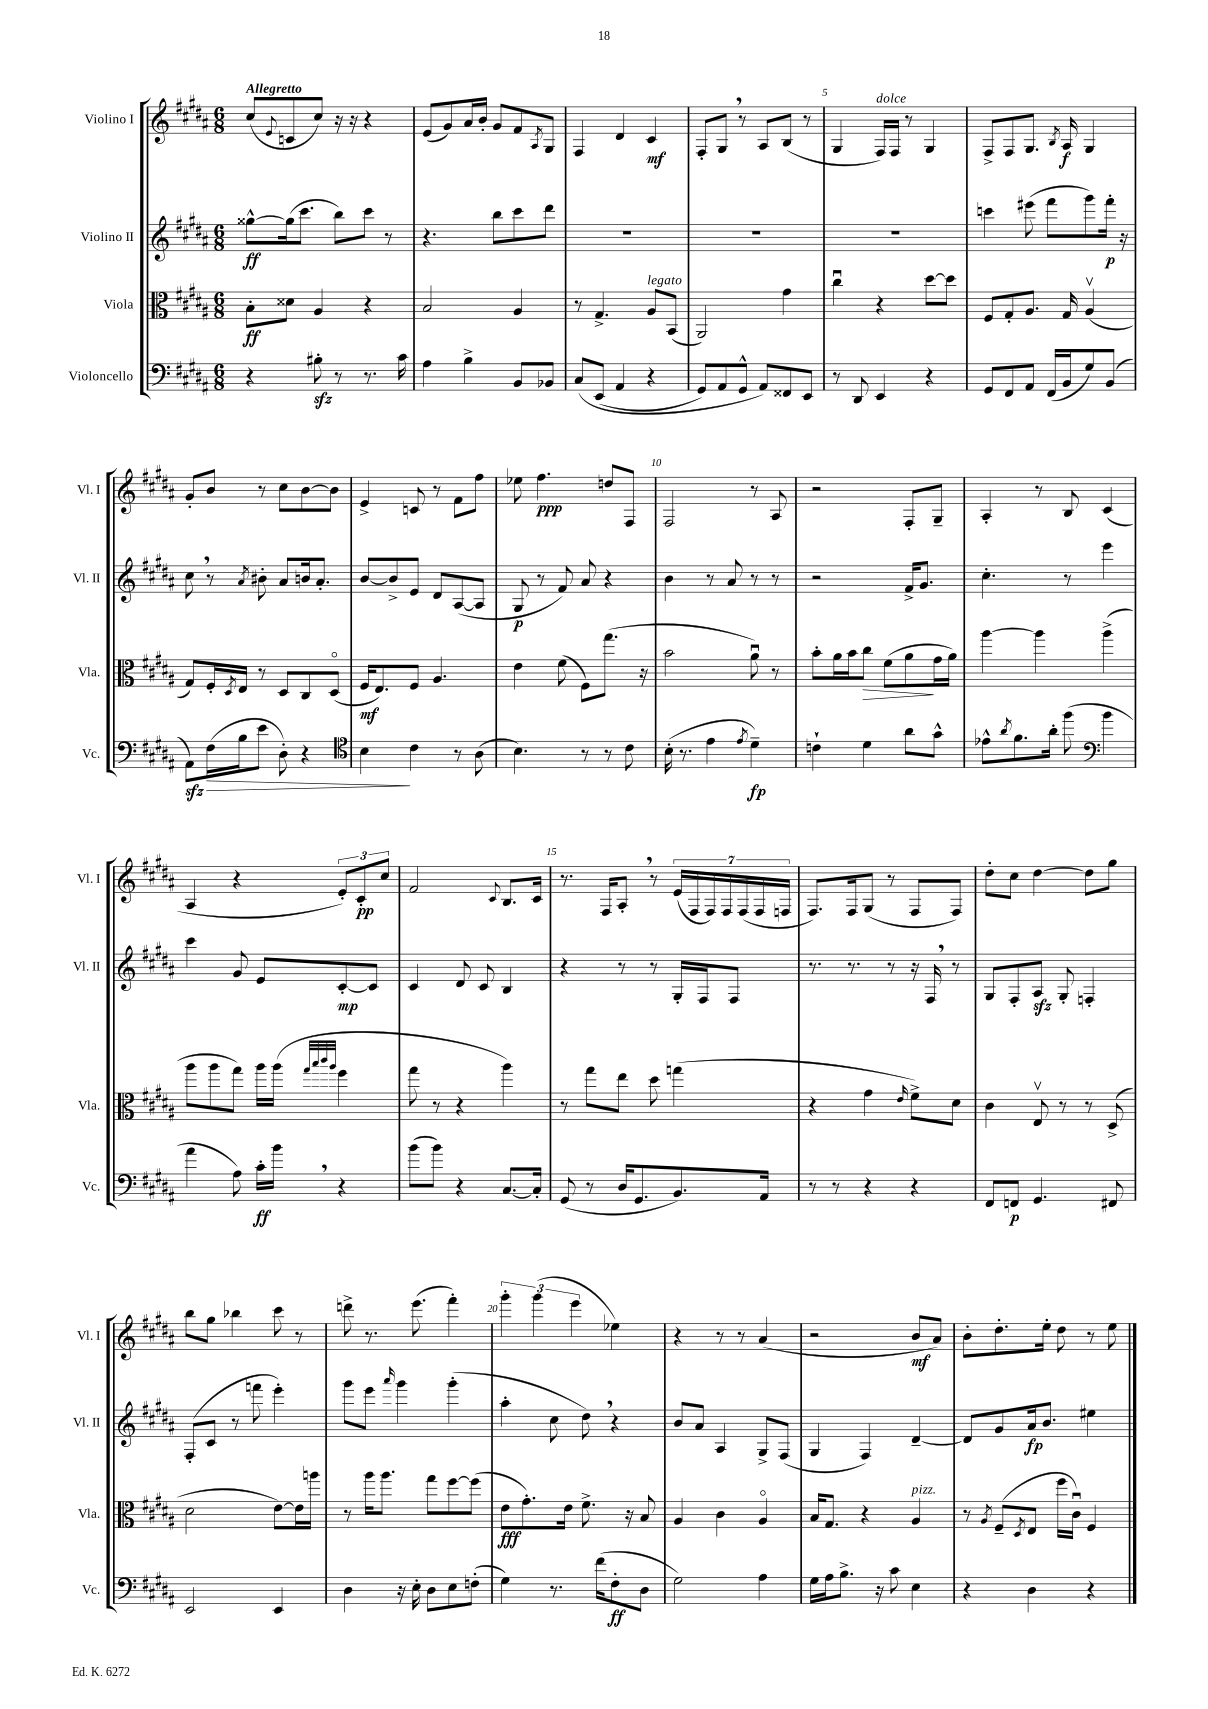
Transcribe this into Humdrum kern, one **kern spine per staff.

**kern	**kern	**kern	**kern
*staff4	*staff3	*staff2	*staff1
*clefF4	*clefC3	*clefG2	*clefG2
*k[f#c#g#d#a#]	*k[f#c#g#d#a#]	*k[f#c#g#d#a#]	*k[f#c#g#d#a#]
*M6/8	*M6/8	*M6/8	*M6/8
4r	8B'\L	[8gg##^^\L	(8cc#/L
.	.	.	8qqe/
.	8d##\J	(16gg##\]k	8c/
.	.	8.ccc#\J	.
8B#'\	4A#/	.	8cc#/J)
8r	.	8bb\L)	16r
.	.	.	16r
8.r	4r	8ccc#\J	4r
.	.	8r	.
16c#\	.	.	.
=	=	=	=
4A#\	2B/	4.r	(8e/L
.	.	.	8g#/)
4B^\	.	.	16a#/L
.	.	.	16b'/JJ
.	.	8bb\L	8g#/L
8BB/L	4A#/	8ccc#\	8f#/
.	.	.	8qA#/
8BB-/J	.	8ddd#\J	8G#/J
=	=	=	=
&(8C#/L	8r	2.r	4F#/
(8EE/J	4.G#^/	.	.
4AA#/	.	.	4d#/
4r	8A#/L	.	4c#/
.	(8BB/J	.	.
=	=	=	=
8GG#/L)	2AA#/)	2.r	8F#'/L
8AA#/	.	.	8G#/J
8GG#^^/J	.	.	8r
8AA#/L&)	.	.	8A#/L
8FF##/	4g#\	.	(8B/J
8EE/J	.	.	8r
=	=	=	=
8r	4cc#u\	2.r	4G#/
8DD#/	.	.	.
4EE/	4r	.	16F#/LL)
.	.	.	16F#/JJ
.	.	.	8r
4r	[8dd#\L	.	4G#/
.	8dd#\]J	.	.
=	=	=	=
8GG#/L	8F#/L	4ccc\	8F#^/L
8FF#/	8G#'/	.	8F#/
8AA#/J	8.A#/J	(8eee#\	8.G#/J
(16FF#/LL	.	8fff#\L	.
.	.	.	8qB/
16BB/J	16G#/	.	16A#/
8G#/)	(4A#v/	8ggg#\)	4G#/
(8BB/J	.	16fff#'\Jk	.
.	.	16r	.
=	=	=	=
8AA#\L)	8G#/L)	8cc#\	8g#'/L
(16F#\L	16F#'/L	8r	8b/J
.	8qD#/	.	.
16B\J	16E/JJ	.	.
.	.	8qa#/	.
8e\J	8r	8b#'\	8r
8D#'\)	8D#/L	8a#/L	8cc#\L
4r	8C#/	16b/k	[8b\
.	.	8.a#'/J	.
.	(8D#o/J	.	8b\]J
=	=	=	=
*clefC4	*	*	*
4B\	16F#/LK	[8b/L	4e^/
.	8.E/)	.	.
.	.	8b^/]	.
4c#\	8F#/J	8e/J	8c/
.	4.A#/	8d#/L	8r
8r	.	([8A#/	8f#\L
(8A#\	.	8A#/]J	8ff#\J
=	=	=	=
4.B\)	4e\	8G#/	8ee-\
.	.	8r	4.ff#\
.	(8f#\	8f#/)	.
8r	8F#\L)	8a#/	.
8r	(8.gg#\J	4r	8dd/L
8c#\	.	.	8F#/J
.	16r	.	.
=	=	=	=
(16B'\	2b\	4b\	2F#/
8.r	.	.	.
4e\	.	8r	.
.	.	8a#/	.
8qe/	.	.	.
4d#~\)	8a#u\)	8r	8r
.	8r	8r	8A#/
=	=	=	=
4c`\	8b'\L	2r	2r
.	16a#\L	.	.
.	16b\J	.	.
4d#\	8cc#\J	.	.
.	(8f#\L	.	.
8a#\L	8a#\	16f#^/LK	8F#'/L
.	.	8.g#/J	.
8g#^^\J	16g#\L	.	8G#~/J
.	16a#\JJ)	.	.
=	=	=	=
8e-^^\L	[4aa#\	4.cc#'\	4A#'/
8qa#/	.	.	.
8.f#\	.	.	.
.	4aa#\]	.	8r
16a#'\Jk	.	.	.
(8ff#\	.	8r	8B/
*clefF4	*	*	*
4b\	(4aa#^\	4eee\	(4c#/
=	=	=	=
4a#\	8aa#\L	4ccc#\	4A#/
.	8aa#\	.	.
8A#\)	8gg#\J)	8g#/	4r
16c#'\LL	16aa#\LL	8e/L	.
16b\JJ	(16aa#\JJ	.	.
.	32qqgg#/LLL	.	.
.	32qqbb/	.	.
.	32qqccc#/	.	.
.	32qqaa#/JJJ	.	.
4r	4ff#\	[8c#'/	12e'/L)
.	.	.	12c#'/
.	.	8c#/]J	.
.	.	.	12cc#/J
=	=	=	=
(8b\L	8gg#\	4c#/	2f#/
8b\J)	8r	.	.
4r	4r	8d#/	.
.	.	8c#/	.
.	.	.	8qqc#/
[8.C#/L	4aa#\)	4B/	8.B/L
16C#'/]Jk	.	.	16c#/Jk
=	=	=	=
(8GG#/	8r	4r	8.r
8r	8gg#\L	.	.
.	.	.	16F#/LK
16D#/LK	8ee\J	8r	8A#'/J
8.GG#/	.	.	.
.	8dd#\	8r	8r
8.BB/)	(4gg\	16G#'/LL	(28e/LL
.	.	.	28F#/
.	.	16F#/J	.
.	.	.	28F#/)
.	.	.	28F#/
.	.	8F#/J	.
.	.	.	(28F#/
.	.	.	28F#/
16AA#/Jk	.	.	.
.	.	.	28F/JJ
=	=	=	=
8r	4r	8.r	8.F#/L)
8r	.	.	.
.	.	8.r	16F#/k
4r	4g#\	.	(8G#/J
.	.	8r	8r
.	16qqe/	.	.
4r	8f#^\L)	16r	8F#/L
.	.	16F#/	.
.	8d#\J	8r	8F#/J)
=	=	=	=
8FF#/L	4c#\	8G#/L	8dd#'\L
8FF/J	.	8F#'/	8cc#\J
4.GG#/	8Ev/	8A#/J	[4dd#\
.	8r	8G#'/	.
.	8r	4F'/	8dd#\]L
8FF#/	(8D#^/	.	8gg#\J
=	=	=	=
2EE/	2d#\	(8F#'/L	8bb\L
.	.	8c#/J	8gg#\J
.	.	8r	4bb-\
.	.	8fff\	.
4EE/	[8e\L)	4eee'\)	8ccc#\
.	16e\]L	.	8r
.	16aa\JJ	.	.
=	=	=	=
4D#\	8r	8ggg#\L	8ddd^\
.	16aa#\LK	8eee\J	8.r
.	8.aa#\J	.	.
.	.	16qqaaa#/	.
16r	.	4ggg#\	.
16E'\	.	.	(8.eee\
8D#\L	8gg#\L	.	.
8E\	[8ff#\	(4ggg#'\	4fff#'\)
(8F'\J	(8ff#\]J	.	.
=	=	=	=
4G#\)	8e\L	4aa#'\	6ggg#'\
.	8.g#'\)	.	.
.	.	.	(6ggg#\
8.r	.	8cc#\	.
.	16e\Jk	.	.
.	.	.	6eee\
.	8.f#^\	8dd#\)	.
(16f#\LK	.	.	.
8F#'\	.	4r	4ee-\)
.	16r	.	.
8D#\J	8B/	.	.
=	=	=	=
2G#\)	4A#/	8b/L	4r
.	.	8a#/J	.
.	4c#\	4A#/	8r
.	.	.	8r
4A#\	4A#o/	8G#^/L	(4a#/
.	.	(8F#/J	.
=	=	=	=
16G#\LL	16B/LK	4G#/	2r
16A#\J	8.G#/J	.	.
8.B^\J	.	.	.
.	4r	4F#/)	.
16r	.	.	.
8c#\	.	.	.
4E\	4A#/	[4d#~/	8b/L
.	.	.	8a#/J)
=	=	=	=
4r	8r	8d#/]L	8b'\L
.	8qA#/	.	.
.	(8F#~/L	8g#/	8.dd#'\
.	8qD#/	.	.
4D#\	8E/J	16a#/k	.
.	.	8.b/J	16ee'\Jk
.	16ff#\LL	.	8dd#\
.	16c#u\JJ)	.	.
4r	4F#/	4ee#\	8r
.	.	.	8ee\
==	==	==	==
*-	*-	*-	*-
